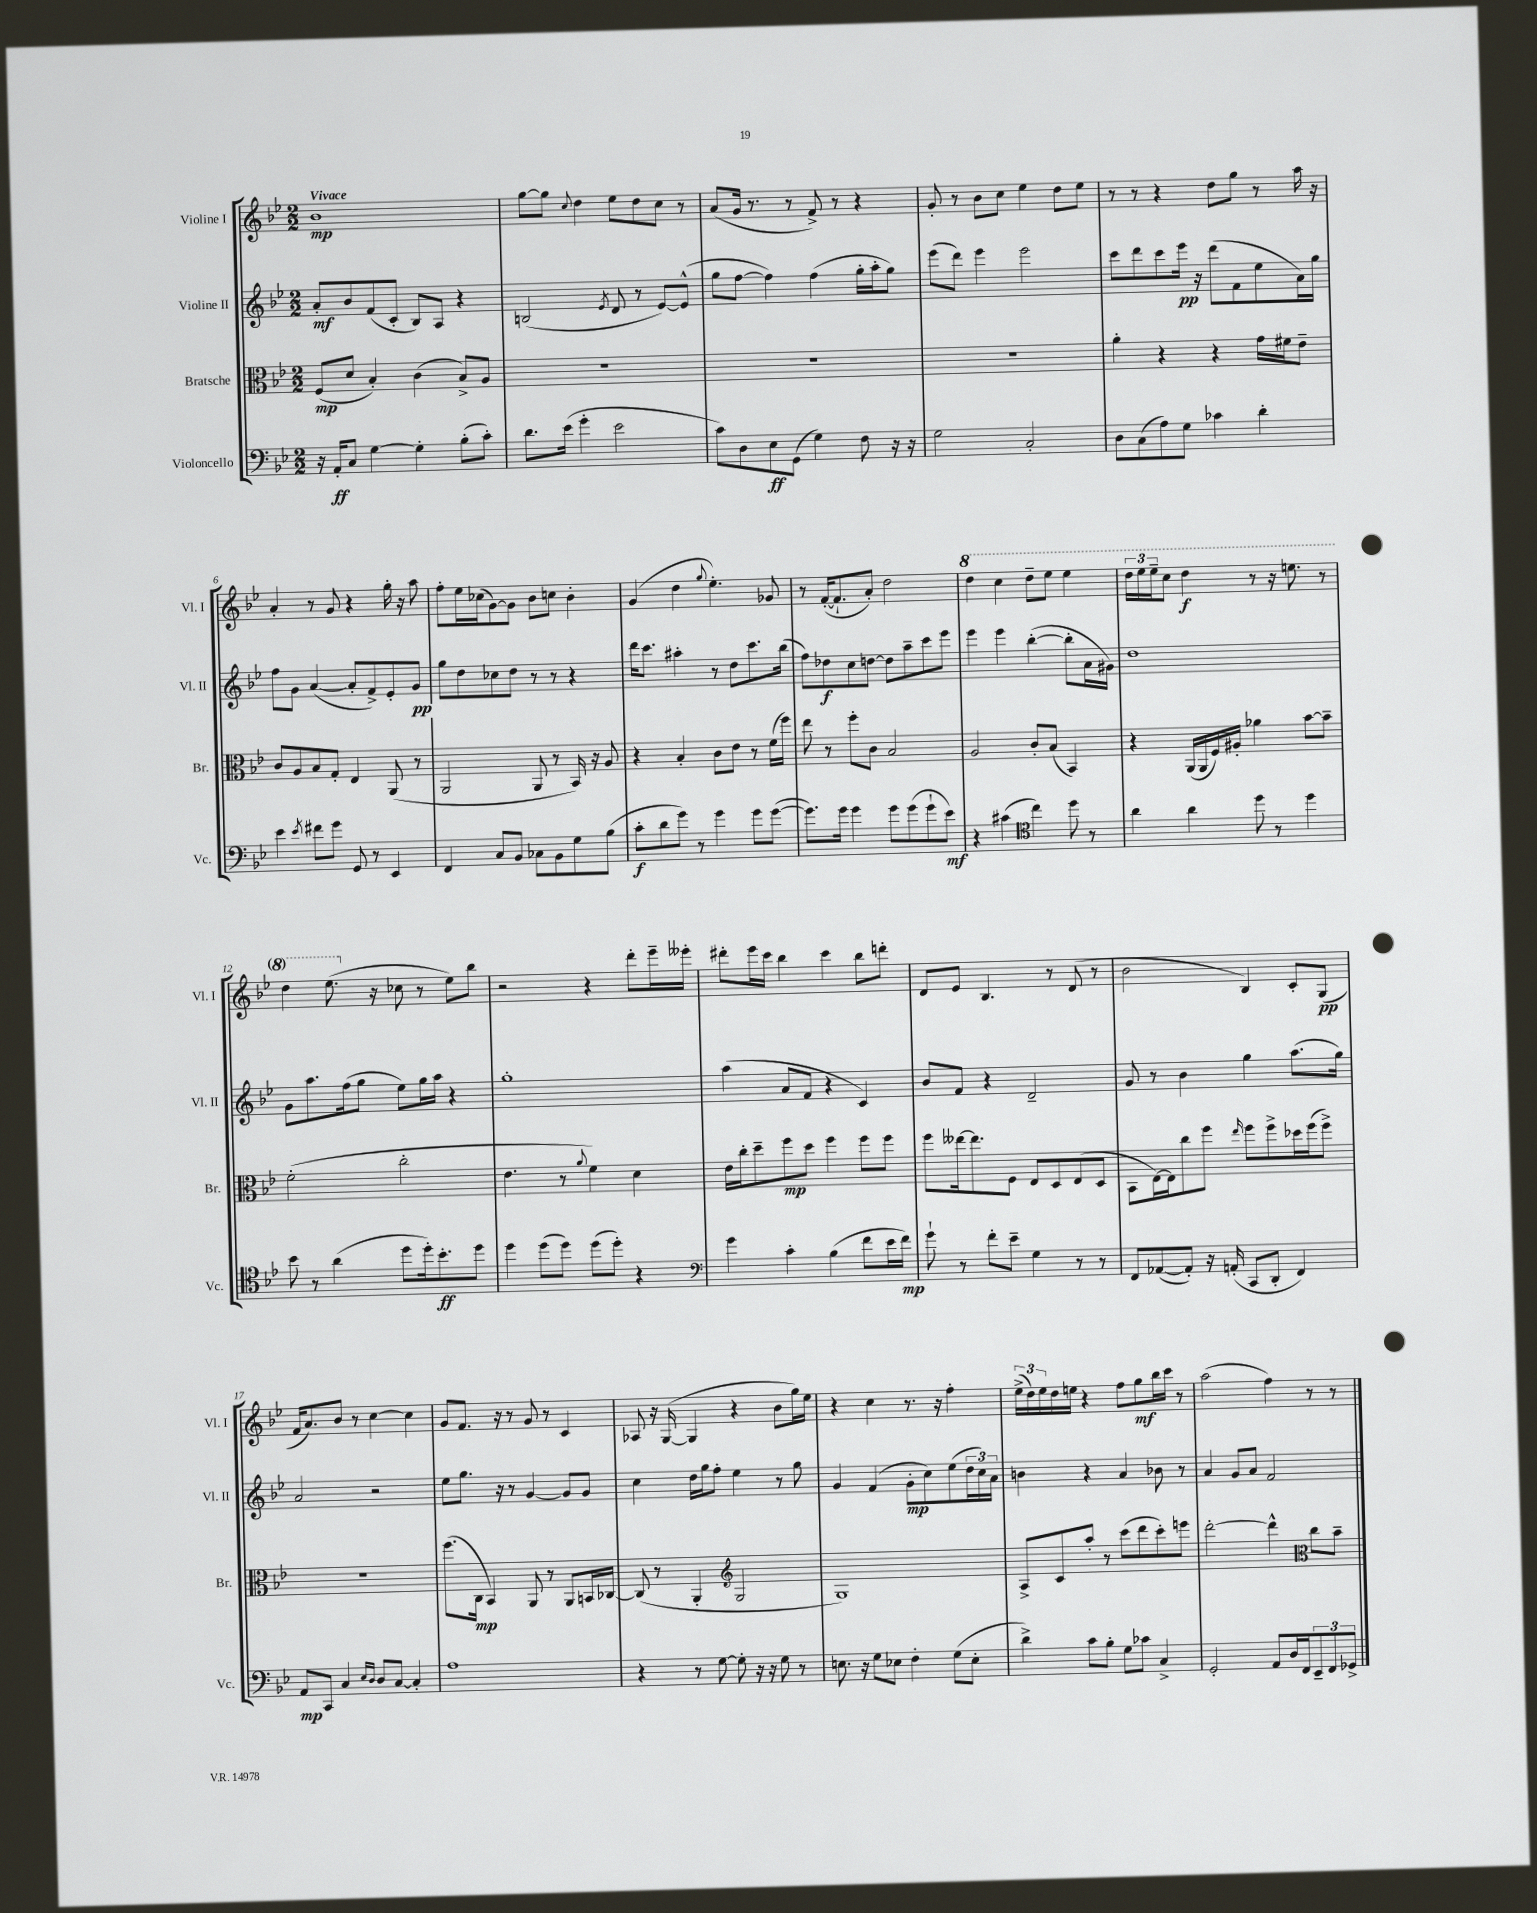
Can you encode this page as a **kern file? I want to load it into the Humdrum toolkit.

**kern	**kern	**kern	**kern
*staff4	*staff3	*staff2	*staff1
*clefF4	*clefC3	*clefG2	*clefG2
*k[b-e-]	*k[b-e-]	*k[b-e-]	*k[b-e-]
*M2/2	*M2/2	*M2/2	*M2/2
16r	(8F	8a'	1b-
16AA'	.	.	.
8C	8d	8b-	.
[4G	4B-')	(8f	.
.	.	8c'	.
4G']	(4c	8B-)	.
.	.	8A	.
(8B-'	8B-^)	4r	.
8c')	8A	.	.
=	=	=	=
8.d	1r	(2B	[8gg
.	.	.	8gg]
(16e-	.	.	.
.	.	.	8qqcc
4g'	.	.	4dd
.	.	8qe-	.
2e-	.	8d	8ee-
.	.	8r	8dd
.	.	[8e-)	8cc
.	.	(8e-^^]	8r
=	=	=	=
8c)	1r	8gg	(8a
8D	.	[8ff	16g
.	.	.	8.r
8E-	.	4ff])	.
(8GG	.	.	8r
4G)	.	(4ff	8f^)
.	.	.	8r
8F	.	16gg'	4r
.	.	16aa'	.
16r	.	8gg)	.
16r	.	.	.
=	=	=	=
2G	1r	(8eee-	8g'
.	.	8ddd)	8r
.	.	4eee-	8b-
.	.	.	8cc
2C'	.	2eee-	4ee-
.	.	.	8dd
.	.	.	8ee-
=	=	=	=
8D	4a'	8ccc	8r
(8C	.	8ddd	8r
8A)	4r	8ccc	4r
8G	.	16eee-	.
.	.	16r	.
4c-	4r	(8ddd	8dd
.	.	8f	8gg
4d'	16g	8ee-	8r
.	16f#	.	.
.	8e-~	16a)	16aa
.	.	16gg	16r
=	=	=	=
4e-	8c	8ff	4a'
.	8A	8g	.
8qe-	.	.	.
8f#	8B-	([4a	8r
8g	8G'	.	8g
8GG	4E-	8a']	4r
8r	.	8f^)	.
4EE-	(8AA	8e-'	16gg'
.	.	.	16r
.	8r	8g	8aa
=	=	=	=
4FF	2AA	8gg	8ff'
.	.	8dd	16ee-
.	.	.	(16cc-
8C	.	8cc-	[8g)
8BB-	.	8dd	8g]
8C-	8AA	8r	8b-
8BB-	8r	8r	8cc
8G	16BB-)	4r	4b-'
.	16r	.	.
(8B-	8A	.	.
=	=	=	=
8c'	4r	16ddd	(4g
.	.	8.ccc	.
8d	.	.	.
8g)	4B-'	4aa#'	4dd
8r	.	.	.
.	.	.	8qqgg
4g	8c	8r	4.ee-')
.	8e-	8dd	.
8g	8r	8.ccc	.
([8g	(16f	.	8g-
.	16ff)	(16bb-	.
=	=	=	=
8.g])	8ee-	8ff)	8r
.	8r	8dd-	([16f'
16g	.	.	8.f`]
4g	8ff'	8cc	.
.	8c	[8dd	8a')
8g	2B-	8dd]	2dd
(8g	.	8aa~	.
8g`	.	8ccc	.
8e-)	.	8eee-	.
=	=	=	=
4r	2A	4eee-	4ddd
(4c#	.	4eee-	4ccc
*clefC4	*	*	*
4cc)	8c'	([4bb-'	8ddd~
.	(8B-	.	8eee-
8dd	4BB-)	8bb-']	4eee-
8r	.	16a	.
.	.	16g#)	.
=	=	=	=
4a	4r	1dd	24ddd
.	.	.	24eee-
.	.	.	24eee-~
.	.	.	8ccc
4a	(16AA	.	4ddd
.	16AA	.	.
.	16F)	.	.
.	16A#'	.	.
8dd	4a-	.	8r
8r	.	.	16r
.	.	.	8.eee
4dd	[8b-	.	.
.	8b-~]	.	8r
=	=	=	=
8b-	(2f'	8g	4ddd
8r	.	8.aa	.
(4a	.	.	(8.eee-
.	.	(16ff	.
.	.	8gg	.
.	.	.	16r
8dd	2cc'	8ee-)	8cc-
16dd')	.	16gg	8r
8.b-'	.	16aa	.
.	.	4r	8ee-)
8dd	.	.	8bb-
=	=	=	=
4dd	4.e-	1gg'	2r
(8dd	.	.	.
8dd)	8r	.	.
.	8qqa	.	.
(8dd	4f)	.	4r
8dd')	.	.	.
4r	4d	.	8ddd'
.	.	.	16eee-~
.	.	.	16eee--'
=	=	=	=
*clefF4	*	*	*
4g	16e-	(4aa	8ddd#'
.	16cc'	.	.
.	8dd~	.	16eee-
.	.	.	16ccc
4c'	8ff	8a	4bb-
.	8dd	8f	.
(4B-	4ff	4r	4ccc
8f	8ff	4c)	8bb-
16e-	8ff	.	8ddd'
16f)	.	.	.
=	=	=	=
8g`	8ff	8b-	8d
8r	[16ee--	8f	8e-
.	8.ee--]	.	.
8f'	.	4r	4.B-
8e-~	8F	.	.
4G	8E-	2d~	.
.	8D	.	8r
8r	(8E-	.	(8d
8r	8D	.	8r
=	=	=	=
8FF	8BB-	8g	2b-
([8AA-	[16E-)	8r	.
.	16E-]	.	.
8AA-'])	8cc	4b-	.
16r	8ff	.	.
(16AA'	.	.	.
.	16qqee-	.	.
8CC	8ff	4gg	4B-)
8DD'	8ff^	.	.
4FF)	16dd-	(8.aa	8c'
.	(16ff	.	.
.	8ff^)	.	(8G
.	.	16gg)	.
=	=	=	=
8AA	1r	2a	16f
.	.	.	8.a)
8CC	.	.	.
4C	.	.	8b-
.	.	.	8r
16qqE-	.	.	.
16qqD	.	.	.
8D	.	2r	[4cc
[8C	.	.	.
4C']	.	.	4cc]
=	=	=	=
1A	(8.ff	8ee-	8g
.	.	8.gg	8.f
.	16C	.	.
.	4BB-)	.	.
.	.	16r	16r
.	.	8r	8r
.	8AA	[4g	8g
.	8r	.	8r
.	8AA	8g]	4c
.	16BB	8g	.
.	[16C-	.	.
=	=	=	=
4r	(8C-]	4cc	8A-
.	8r	.	16r
.	.	.	([16G
8r	4AA'	16dd	4G]
.	.	16gg	.
[8G	.	8ff'	.
*	*clefG2	*	*
8G']	2G	4ee-	4r
16r	.	.	.
16r	.	.	.
8G	.	8r	8b-
8r	.	8gg	16gg)
.	.	.	16ee-
=	=	=	=
8.E	1G)	4g	4r
16r	.	.	.
8G	.	(4f	4cc
8E-	.	.	.
4F'	.	8g'	8.r
.	.	8cc)	.
.	.	.	16r
(8G	.	(8ee-	4ff'
8E-'	.	24dd	.
.	.	24cc)	.
.	.	24a	.
=	=	=	=
4d^)	8A^	4b	(24ee-^
.	.	.	24dd)
.	.	.	24ee-
.	8c	.	16dd
.	.	.	16ee
8c	8aa'	4r	4r
8B-'	8r	.	.
8G	(8ccc	4a	8ff
8c-	8ddd	.	8gg
4C^	8ccc')	8b-	16bb-
.	.	.	16ccc
.	8eee	8r	8r
=	=	=	=
2GG'	[2ddd'	4a	(2aa
.	.	8g	.
.	.	8a	.
8AA	4ddd^^]	2f	4ff)
16D	.	.	.
16FF	.	.	.
*	*clefC3	*	*
12EE-~	8cc	.	8r
12FF	.	.	.
.	8b-~	.	8r
12GG-^	.	.	.
==	==	==	==
*-	*-	*-	*-
